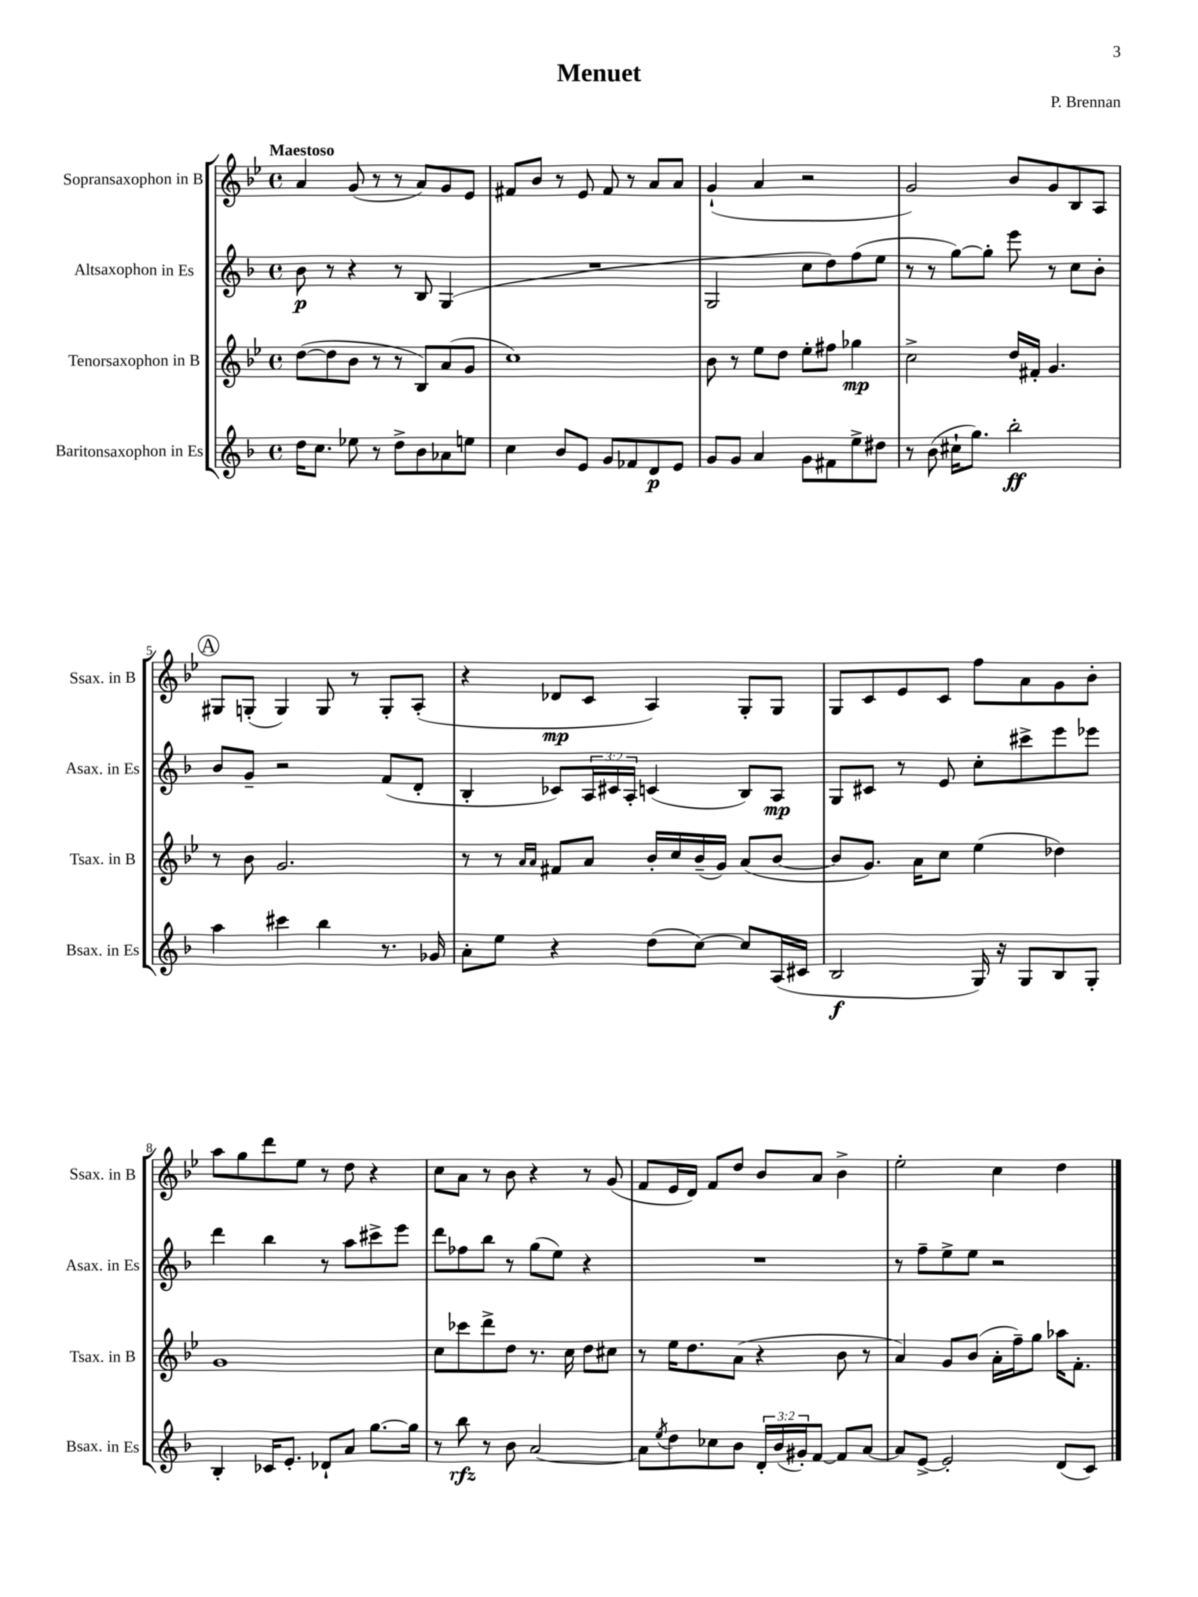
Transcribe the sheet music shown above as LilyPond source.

\header { title = "Menuet" composer = "P. Brennan" }
<<
\new StaffGroup <<
\new Staff = "s0" \with { instrumentName = "Sopransaxophon in B" shortInstrumentName = "Ssax. in B" } {
    \clef treble \key bes \major \defaultTimeSignature \time 4/4 \tempo "Maestoso"
    a'4 g'8( r8 r8 a'8) g'8 ees'8 |
    fis'8 bes'8 r8 ees'8 fis'8 r8 a'8 a'8 |
    g'4-!( a'4 r2 |
    g'2) bes'8 g'8 bes8 a8 |
    \mark \markup { \circle "A" } gis8 g8-.( g4) g8 r8 g8-. a8-.( |
    r4 des'8\mp c'8 a4) g8-. g8 |
    g8 c'8 ees'8 c'8 f''8 a'8 g'8 bes'8-. |
    a''8 g''8 d'''8 ees''8 r8 d''8 r4 |
    c''8 a'8 r8 bes'8 r4 r8 g'8( |
    f'8 ees'16 d'16) f'8 d''8 bes'8 a'8 bes'4-> |
    ees''2-. c''4 d''4 \bar "|." |
}
\new Staff = "s1" \with { instrumentName = "Altsaxophon in Es" shortInstrumentName = "Asax. in Es" } {
    \clef treble \key f \major \defaultTimeSignature \time 4/4 \override Staff.TupletNumber.text = #tuplet-number::calc-fraction-text
    bes'8\p r8 r4 r8 bes8 g4( |
    R1 |
    g2 c''8 d''8) f''8( e''8 |
    r8 r8 g''8~) g''8-. e'''8 r8 c''8 bes'8-. |
    \mark \markup { \circle "A" } bes'8 g'8-- r2 f'8( d'8-. |
    bes4-. ces'8) \tuplet 3/2 { a16 cis'16 a16-. } c'4( bes8) a8\mp |
    g8 cis'8 r8 e'8 c''8-. cis'''8-> e'''8 ees'''8 |
    d'''4 bes''4 r8 a''8 cis'''8-> e'''8 |
    d'''8 fes''8 bes''8 r8 g''8( e''8) r4 |
    R1 |
    r8 f''8-- e''8-> e''8 r2 \bar "|." |
}
\new Staff = "s2" \with { instrumentName = "Tenorsaxophon in B" shortInstrumentName = "Tsax. in B" } {
    \clef treble \key bes \major \defaultTimeSignature \time 4/4
    d''8~( d''8 bes'8 r8 r8 bes8) a'8( g'8 |
    c''1) |
    bes'8 r8 ees''8 d''8 ees''8-. fis''8 ges''4\mp |
    c''2-> d''16 fis'16-. g'4. |
    \mark \markup { \circle "A" } r8 bes'8 g'2. |
    r8 r8 \grace { a'16 a'16 } fis'8 a'8 bes'16-. c''16 bes'16--( g'16) a'8( bes'8~ |
    bes'8 g'8.) a'16 c''8 ees''4( des''4) |
    g'1 |
    c''8 ces'''8 d'''8-> d''8 r8. c''16 d''8 cis''8 |
    r8 ees''16 d''8. a'8( r4 bes'8 r8 |
    a'4) g'8 bes'8( a'16-. f''16--) g''8 aes''16 f'8.-. \bar "|." |
}
\new Staff = "s3" \with { instrumentName = "Baritonsaxophon in Es" shortInstrumentName = "Bsax. in Es" } {
    \clef treble \key f \major \defaultTimeSignature \time 4/4 \override Staff.TupletNumber.text = #tuplet-number::calc-fraction-text
    d''16 c''8. ees''8 r8 d''8-> bes'8 aes'8 e''8 |
    c''4 bes'8 e'8 g'8 fes'8 d'8\p e'8 |
    g'8 g'8 a'4 g'8 fis'8 e''8-> dis''8 |
    r8 bes'8( cis''16-! g''8.) bes''2-.\ff |
    \mark \markup { \circle "A" } a''4 cis'''4 bes''4 r8. ges'16 |
    a'8-. e''8 r4 d''8( c''8~) c''8 a16( cis'16 |
    bes2\f g16) r16 g8 bes8 g8-. |
    bes4-. ces'16 e'8.-. des'8-! a'8 g''8.~ g''16 |
    r8 bes''8\rfz r8 bes'8 a'2~ |
    a'8 \acciaccatura { e''8 } d''8 ces''8 bes'8 \tuplet 3/2 { d'16-. bes'16( gis'16-.) } f'8~ f'8 a'8~ |
    a'8 e'8~-> e'2-. d'8( c'8) \bar "|." |
}
>>
>>
